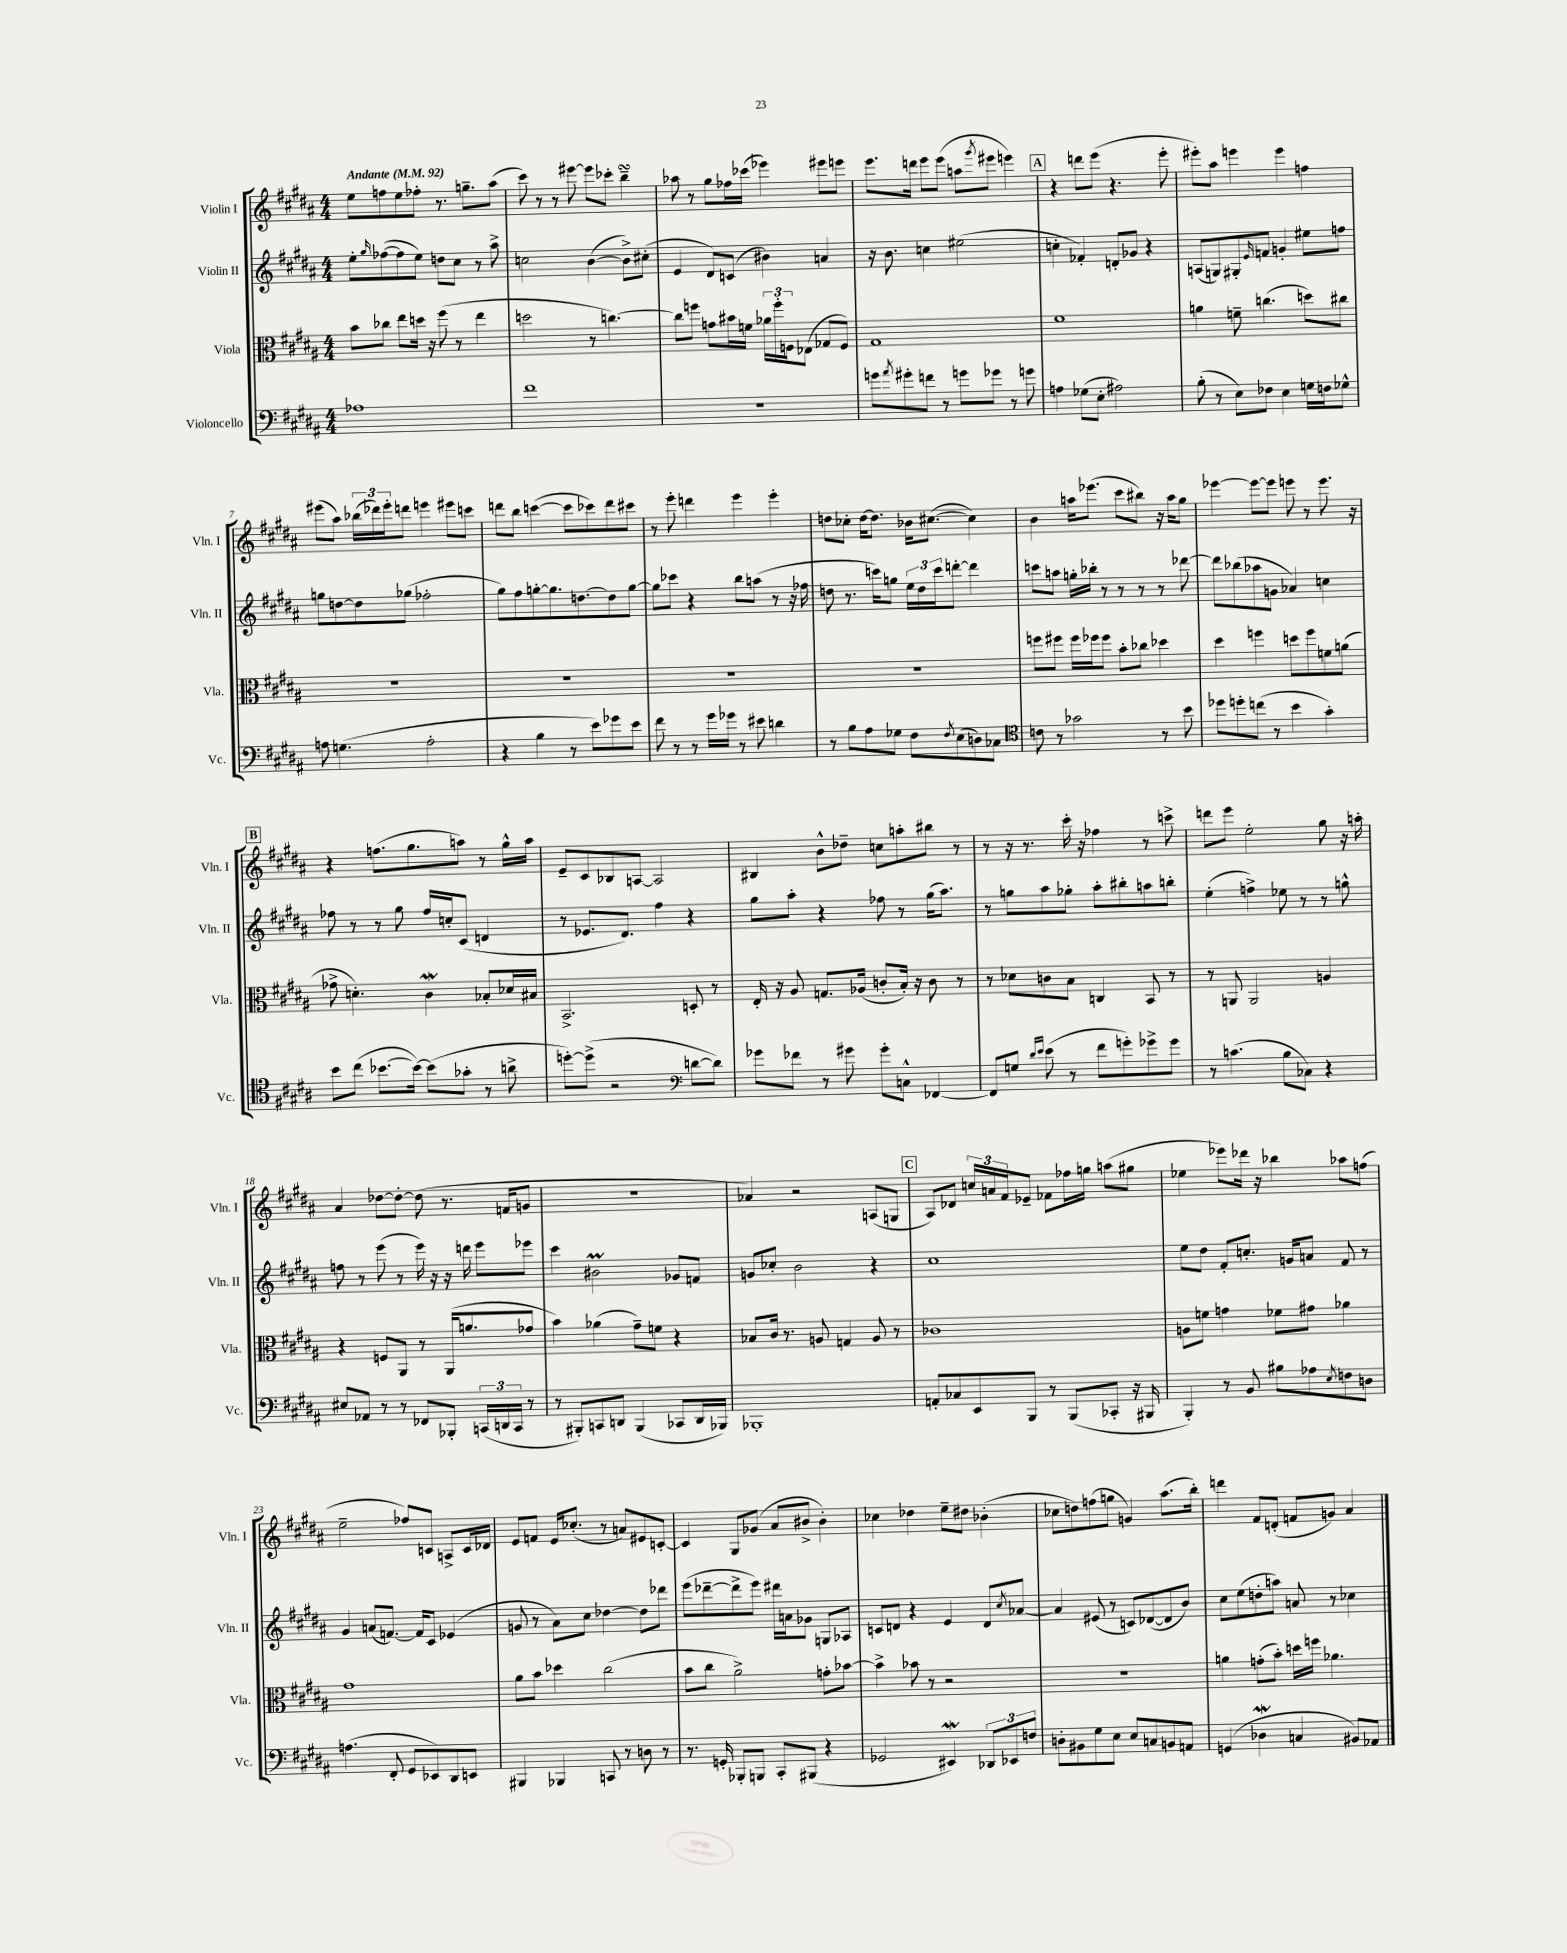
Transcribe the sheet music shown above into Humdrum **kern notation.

**kern	**kern	**kern	**kern
*staff4	*staff3	*staff2	*staff1
*clefF4	*clefC3	*clefG2	*clefG2
*k[f#c#g#d#a#]	*k[f#c#g#d#a#]	*k[f#c#g#d#a#]	*k[f#c#g#d#a#]
*M4/4	*M4/4	*M4/4	*M4/4
*MM92	*MM92	*MM92	*MM92
1A-	8b\L	8ee'\L	8ee\L
.	.	16qqgg#/	.
.	8cc-\J	([8ff-\	8ff\
.	8ee\L	8ff-\]	8ee\
.	16dd\Jk	8ee\J)	8ff-'\J
.	16r	.	.
.	(8ff#\	8dd\L	8.r
.	8r	8cc#\J	.
.	.	.	8.gg~\L
.	4ee\	8r	.
.	.	8aa#^\	(8aa#\J
=	=	=	=
1f#	2dd\	2cc\	8ccc#\)
.	.	.	8r
.	.	.	8r
.	.	.	[8eee#\
.	8r	([4b\	8eee#\]L
.	[4.cc\)	.	8ccc-'\J
.	.	8b^\]L)	4bb~\
.	.	(8cc#'\J	.
=	=	=	=
1r	8cc\]L	4e/	8aa-\
.	8ff\J	.	8r
.	8g\L	8d#/L)	8gg#\L
.	16b#\L	(8c/J	16ff-\L
.	16f\JJ	.	(16ccc-\JJ
.	24a-\LL	4b#\)	4eee-\)
.	24ff'\	.	.
.	24F\J	.	.
.	(8E-\J	.	.
.	8G-/L	4a/	8eee#\L
.	8F/J)	.	8eee\J
=	=	=	=
8g\L	1G#	16r	8.eee\L
.	.	8.b\	.
8qa#/	.	.	.
8g#'\	.	.	.
.	.	.	16ddd\Jk
8f\J	.	4cc\	8eee\L
8r	.	.	(8eee\J
8g\L	.	(2ee#\	8aa\L
.	.	.	8qggg#/
8g-\J	.	.	8eee#\J
8r	.	.	4eee\)
8g\	.	.	.
=	=	=	=
4A\	1f#	4cc'\	4r
(8G-\L	.	4f-'/)	8ddd\L
8E'\J	.	.	(8eee\J
2A#\)	.	8d'/L	4.r
.	.	8g-/J	.
.	.	4r	.
.	.	.	8eee'\
=	=	=	=
(8B'\	4a\	(8A/L	8eee#'\L)
8r	.	8G/)	8aa#\J
8E\L)	8f~\	8G#'/	4eee\
.	.	16qqe/	.
8F-\J	(4.cc\	8f/J	.
4E\	.	4g'/	4eee\
16G\LL	8dd\L)	8ee#\L	4ff\
16F\J	.	.	.
8G-^^\J	8cc#\J	8ff\J	.
=	=	=	=
8A\	1r	8gg\L	(8eee#\L
(4.G\	.	[8dd\	8aa#\J)
.	.	8dd\]	(24bb-\LL
.	.	.	24ddd-\)
.	.	.	24eee#'\J
.	.	(8gg-\J	8ddd\J
2A'\	.	2ff-'\	4eee\
.	.	.	8eee#\L
.	.	.	8ccc\J
=	=	=	=
4r	1r	8gg#\L)	8ddd\L
.	.	8ff#\	8bb\J
4B\	.	[8gg'\	([4ccc\
.	.	8.gg\]	.
8r	.	.	8ccc\]L
.	.	[8.dd\	.
8e\L)	.	.	8ccc-\)
8g-\	.	8dd\]	8ddd\
8e\J	.	[8gg\J	8ccc#\J
=	=	=	=
8f#\	1r	8gg\]L	8r
8r	.	8ccc-\J	8eee'\
8r	.	4r	4ddd\
16g#\LL	.	.	.
16g-\JJ	.	.	.
8r	.	8bb\L	4eee\
8e#\	.	(8aa\J	.
4d\	.	8r	4eee'\
.	.	16r	.
.	.	16ff-\	.
=	=	=	=
8r	1r	8dd\	8dd\L
8B\L	.	8.r	8cc-'\J
8A#\	.	.	[16dd\LK
.	.	16ccc\LK)	8.dd\]J
8G-\J	.	8gg\J	.
8F#\L	.	24ee\LL	16b-\LK
.	.	24dd\	.
.	.	.	([8.cc#\J
.	.	24ccc\J	.
8qF#/	.	.	.
(8E\	.	[8ddd'\J	.
8D\)	.	4ddd\]	4cc#\])
8C-\J	.	.	.
=	=	=	=
*clefC4	*	*	*
8c\	8ff\L	8ccc\L	4b\
8r	8ff#\J	8aa\J	.
2g-\	16ff#\LL	16gg'\LL	16aa\LK
.	16ff-\J	16bb-'\JJ	(8.eee-\J
.	8ff-\J	8r	.
.	8b'\L	8r	8ccc#\L
.	8cc-\J	8r	8bb#\J)
8r	4dd-\	8r	16r
.	.	.	16aa\LK
8b\	.	[8ddd-\	8gg#\J
=	=	=	=
8dd-\L	4dd#\	8ddd-\]L	[4eee-\
8dd'\	.	(8bb-\	.
(8cc\J	4ff\	8aa-\	8eee-\_L
8r	.	8g\J	8eee-\]J
4b\	8dd\L	4a-/)	8eee\
.	8ff\	.	8r
4g#'\)	8f\	4cc\	8.eee\
.	(8a\J	.	.
.	.	.	16r
=	=	=	=
8b\L	8g-^\	8ff-\	4r
(8cc#\J	4.d'\)	8r	.
[8.b-\L	.	8r	(8.ff\L
.	.	8gg#\	.
16b-\_Jk)	.	.	8.gg#\
(8b-\]L	4c#\	16ff-/LL	.
.	.	16cc'/J	.
8g-'\J	.	(8c#/J	8aa\J)
8r	8B-'/L	4d/	8r
8a^\	16d-/L	.	16gg#^^\LL
.	16B#/JJ	.	16aa\JJ
=	=	=	=
[8dd'\L)	2.BB^/	8r	8e~/L
(8dd^\]J	.	8.e-/L	8c#/
2r	.	.	8B-/
.	.	8.d#/J)	.
.	.	.	[8A/J
.	.	4ff#\	2A/]
*clefF4	*	*	*
[8d\L	8D'/	4r	.
8d\]J)	8r	.	.
=	=	=	=
8g-\L	16E'/	8gg#\L	4B#/
.	16r	.	.
8f-\J	8A#/	8aa#'\J	.
8r	8.G/L	4r	8b^^\L
8g#\	.	.	8dd-~\J
.	(16A-/Jk	.	.
8g#'\L	8c'/L	8ff-\	8cc\L
8C^^\J	16B'/Jk)	8r	8aa'\
.	16r	.	.
[4FF-/	8c\	(16gg#\LK	8bb#\J
.	.	8.aa#\J)	.
.	8r	.	8r
=	=	=	=
8FF-/]L	8r	8r	8r
8G/J	8d-\L	8gg\L	16r
.	.	.	8.r
16qqd#/LL	.	.	.
16qqe/JJ	.	.	.
(8e\	8c\	8aa#\	.
8r	8B\J	8gg-'\J	16ccc#'\
.	.	.	16r
8f#\L	4C/	8aa#'\L	4ff-\
8g'\)	.	8bb#'\	.
8g-^\	8BB/	8aa\	8r
8g-\J	8r	8bb'\J	8ccc^\
=	=	=	=
8r	8r	(4ee'\	8ddd\L
(4.c\	8AA/	.	8eee\J
.	2AA/	4ff^\)	2ee'\
8B\L	.	8ee-\	.
8C-\J)	.	8r	.
4r	4A/	8r	8gg#\
.	.	8gg^^\	16r
.	.	.	16aa'\
=	=	=	=
8E#/L	4r	8ff\	4a#/
8AA-/J	.	8r	.
8r	8F/L	(8eee\	[8dd-\L
8r	8AA#/J	8r	8dd-'\_J
8FF-/L	8r	16eee\)	(8dd-\]
.	.	16r	.
8BBB-'/J	(16AA#/LK	16r	8.r
.	8.a/	16ddd\	.
(24CC/LL	.	8eee\L	.
24DD/	.	.	.
.	.	.	16f/LK
24CC/JJ	.	.	.
8r	8g-/J	8eee-\J	8g/J
=	=	=	=
8r	4b\)	4ccc#\	1r
8BBB#'/L)	.	.	.
8CC/	(4a-\	2b#\	.
8DD/J	.	.	.
(4BBB#/	8g#~\L)	.	.
.	8f\J	.	.
8CC-/L	4r	8g-/L	.
16DD/L	.	8f/J	.
16BBB-/JJ)	.	.	.
=	=	=	=
1BBB-'	8B-/L	8g/L	4a-/)
.	16c#/Jk	8cc-'/J	.
.	8.r	.	.
.	.	2b\	2r
.	8A/	.	.
.	4G/	.	.
.	8A/	4r	(8A/L
.	8r	.	8G/J
=	=	=	=
8AA'/L	1c-	1cc#	8A#/L)
8C-/	.	.	8d-/J
8EE/	.	.	24cc/LL
.	.	.	24a/
.	.	.	24f#/J
8BBB/J	.	.	8e-~/J
8r	.	.	8f-\L
(8BBB/L	.	.	16ff-\L
.	.	.	16gg\JJ
8CC-'/J	.	.	(8aa\L
16r	.	.	8gg#\J
16BBB#/	.	.	.
=	=	=	=
4BBB'/)	8A\L	8ee\L	4ee-\
.	8f\J	8dd#\J	.
8r	4g\	8f#'/L	8eee-\L)
8BB/	.	8.cc'/J	16ddd-\Jk
.	.	.	16r
8B#\L	8f-\L	.	4bb-\
.	.	16g/LK	.
8A-\	8g#\J	8a/J	.
8qE/	.	.	.
8F\	4a-\	8f#/	8aa-\L
8D\J	.	8r	(8ff\J
=	=	=	=
(4.A\	1g#	4g#/	2ee~\
.	.	(8a/L	.
8FF#'/	.	[8.f/J)	.
8GG#/L	.	.	8ff-/L)
.	.	16f/]LK	.
8EE-/)	.	8c#/J	8c/J
8DD#/	.	(4e-/	8A^/L
8EE/J	.	.	16c/L
.	.	.	16d-/JJ
=	=	=	=
4BBB#/	8a#\L	8g/	8e/L
.	8b\J	8r	8f/J
4BBB-/	4dd-\	8a#\L)	16e/LK
.	.	.	(8.cc-'/J
.	.	8cc#\J	.
8CC/	(2cc#\	[4dd-\	8r
8r	.	.	8a/L)
8D\	.	8dd-\]L	8e#/
8r	.	8ddd-\J	[8c'/J
=	=	=	=
8.r	8b\L	(8eee\L	4c/]
.	8cc#\J	[8ddd-~\	.
16GG'/	.	.	.
8BBB-'/L	2a#^\)	8ddd-^\]	8G#/L
8BBB/J	.	8eee\J)	(8g-/J
8CC#'/L	.	16ddd#\LL	8a#/L
.	.	16a\J	.
(8BBB#/J	.	8g-\J	8b#^/J
4r	8g'\L	8G/L	4b#'\)
.	[8b-\J	8A-/J	.
=	=	=	=
2GG-/	4b-^\]	8c/L	4cc-\
.	.	8d/J	.
.	8b-\	4r	4dd-\
.	8r	.	.
4EE#/)	2r	4e/	8ee~\L
.	.	.	8dd#\J
12DD-/L	.	8d/L	(4b-'\
12EE-/	.	.	.
.	.	8qcc#/	.
.	.	[8a-/J	.
12F/J	.	.	.
=	=	=	=
8D'\L	1r	4a-/]	8cc-\L
8BB#\	.	.	8dd\)
8G#\	.	(8e#/	(8ff\
8E\J	.	8r	8gg\J
8E/L	.	8c/L)	4g/)
8C/	.	([8d-/	.
8BB/	.	8d-/]	(8.aa#\L
8AA/J	.	8b/J)	.
.	.	.	16bb'\Jk)
=	=	=	=
(4GG/	4a\	8cc#\L	4ddd\
.	.	(8ee\	.
4D-\	(8g'\L	8dd'\	8f#/L
.	8b'\J)	8aa\J)	(8d'/J
4C/	16dd\LL	8a/	8f/L
.	16ff\JJ	.	.
.	4.a-\	8r	8g/J)
8BB#/L)	.	4cc-\	4a#/
8AA-/J	.	.	.
==	==	==	==
*-	*-	*-	*-
